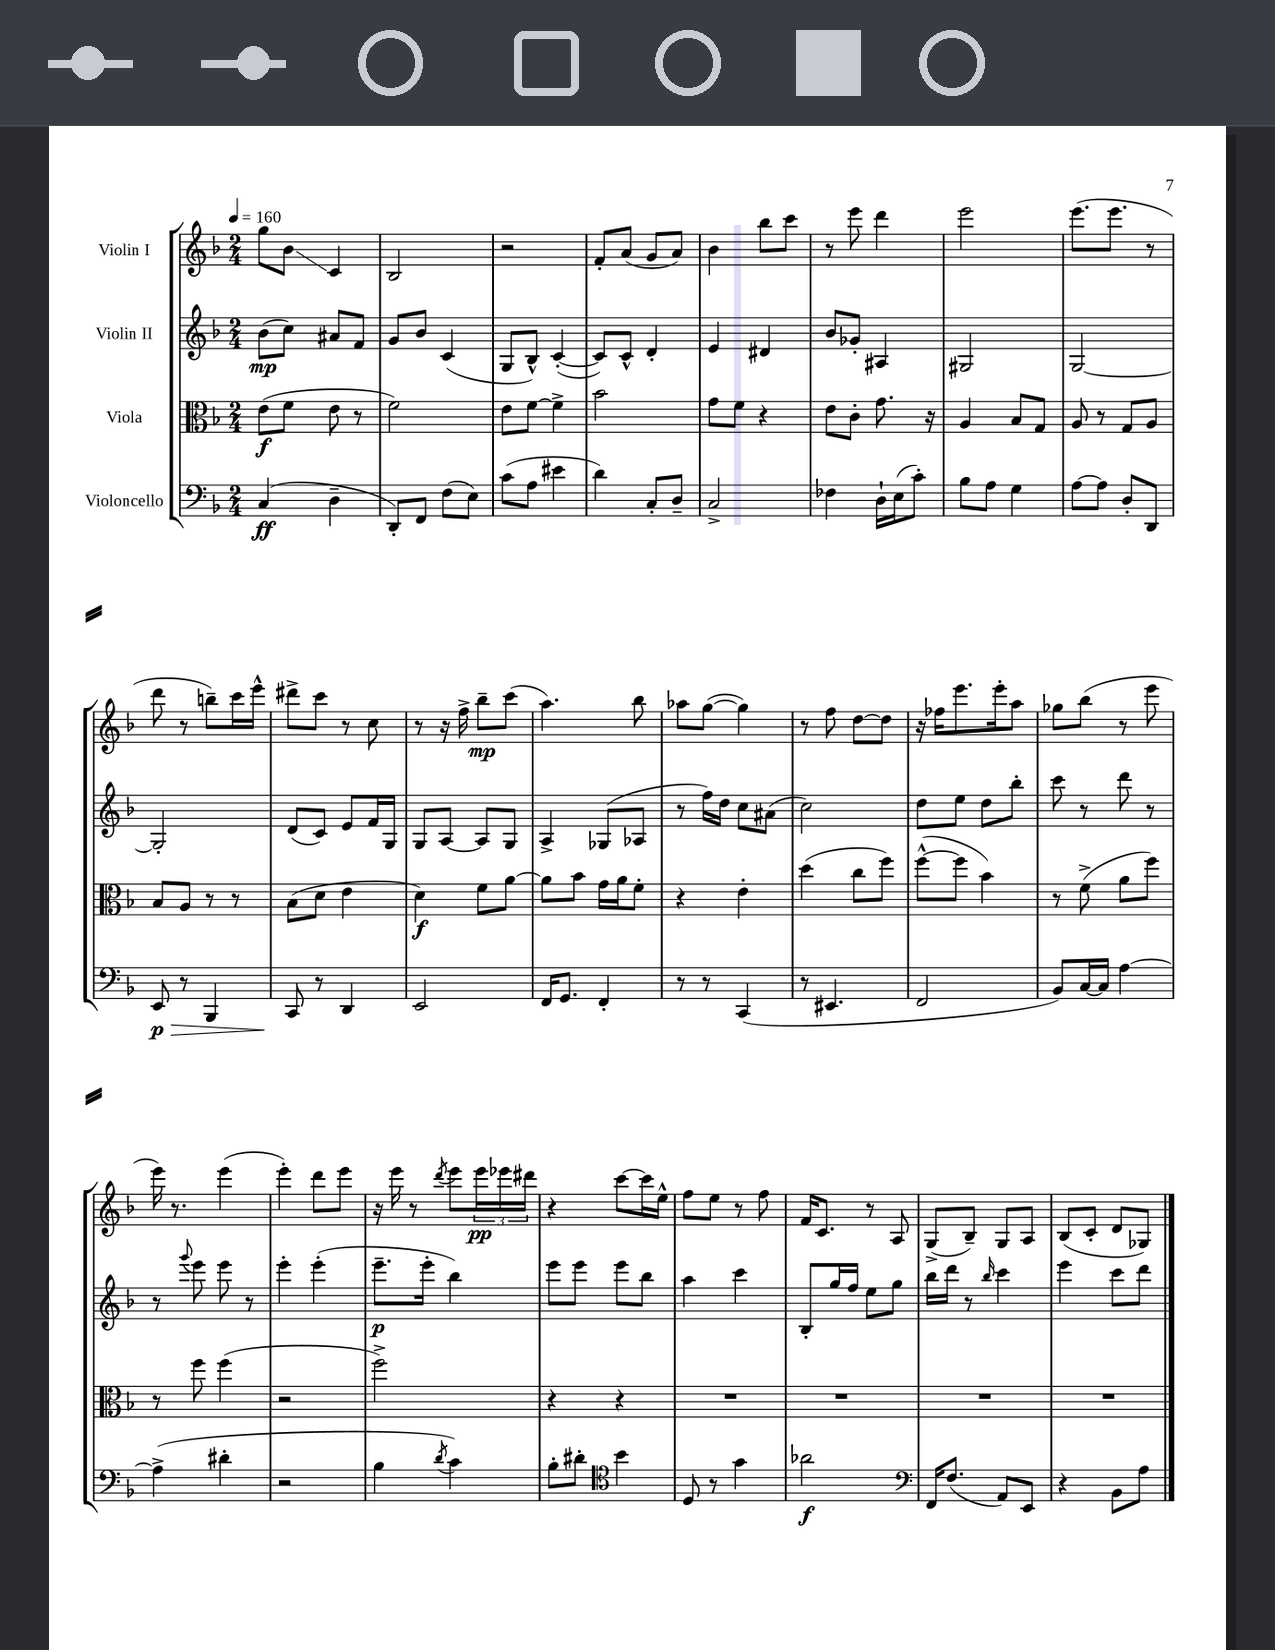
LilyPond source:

<<
\new StaffGroup <<
\new Staff = "s0" \with { instrumentName = "Violin I" } {
    \clef treble \key f \major \numericTimeSignature \time 2/4 \tempo 4 = 160
    g''8 bes'8\glissando c'4 |
    bes2 |
    r2 |
    f'8-. a'8( g'8 a'8) |
    bes'4 bes''8 c'''8 |
    r8 e'''8 d'''4 |
    e'''2 |
    e'''8.( e'''8. r8 |
    d'''8 r8 b''8--) c'''16 e'''16-^ |
    dis'''8-> c'''8 r8 c''8 |
    r8 r16 f''16-> bes''8--\mp c'''8( |
    a''4.) bes''8 |
    aes''8 g''8~( g''4) |
    r8 f''8 d''8~ d''8 |
    r16 fes''16 e'''8. e'''16-. a''8 |
    ges''8 bes''8( r8 e'''8 |
    e'''16) r8. e'''4( |
    e'''4-.) d'''8 e'''8 |
    r16 e'''16 r8 \acciaccatura { d'''8 } e'''8 \tuplet 3/2 { e'''16\pp ees'''16 dis'''16 } |
    r4 c'''8~ c'''16 e''16-^ |
    f''8 e''8 r8 f''8 |
    f'16 c'8. r8 a8 |
    g8->( bes8--) g8 a8 |
    bes8( c'8-. d'8 ges8) \bar "|." |
}
\new Staff = "s1" \with { instrumentName = "Violin II" } {
    \clef treble \key f \major \numericTimeSignature \time 2/4
    bes'8\mp( c''8) ais'8 f'8 |
    g'8 bes'8 c'4( |
    g8 bes8-^) c'4~-.( |
    c'8) c'8-^ d'4-. |
    e'4 dis'4 |
    bes'8 ges'8-. ais4 |
    gis2 |
    g2~ |
    g2-. |
    d'8( c'8) e'8 f'16 g16 |
    g8 a8~ a8 g8 |
    a4-> ges8( aes8 |
    r8 f''16) d''16 c''8 ais'8( |
    c''2) |
    d''8 e''8 d''8 bes''8-. |
    c'''8 r8 d'''8 r8 |
    r8 \appoggiatura { g'''8 } e'''8 e'''8 r8 |
    e'''4-. e'''4-.( |
    e'''8.--\p e'''16-. bes''4) |
    e'''8 e'''8 e'''8 bes''8 |
    a''4 c'''4 |
    bes8-. g''16 f''16 e''8 g''8 |
    bes''16 d'''16 r8 \grace { bes''16 } c'''4 |
    e'''4 c'''8 d'''8 \bar "|." |
}
\new Staff = "s2" \with { instrumentName = "Viola" } {
    \clef alto \key f \major \numericTimeSignature \time 2/4
    e'8\f( f'8 e'8 r8 |
    f'2) |
    e'8 f'8~ f'4-> |
    bes'2 |
    g'8 f'8 r4 |
    e'8 c'8-. g'8. r16 |
    a4 bes8 g8 |
    a8 r8 g8 a8 |
    bes8 a8 r8 r8 |
    bes8( d'8 e'4 |
    d'4\f) f'8 a'8~ |
    a'8 bes'8 g'16 a'16 f'8-. |
    r4 e'4-. |
    d''4( c''8 f''8) |
    f''8~-^( f''8 bes'4) |
    r8 f'8->( a'8 f''8) |
    r8 f''8 f''4( |
    r2 |
    f''2->) |
    r4 r4 |
    R2 |
    R2 |
    R2 |
    R2 \bar "|." |
}
\new Staff = "s3" \with { instrumentName = "Violoncello" } {
    \clef bass \key f \major \numericTimeSignature \time 2/4
    c4\ff( d4-- |
    d,8-.) f,8 f8( e8) |
    c'8( a8 eis'4 |
    d'4) c8-. d8-- |
    c2-> |
    fes4 d16-! e16( c'8-.) |
    bes8 a8 g4 |
    a8~ a8 d8-. d,8 |
    e,8\p\> r8 bes,,4 |
    c,8\! r8 d,4 |
    e,2 |
    f,16 g,8. f,4-. |
    r8 r8 c,4( |
    r8 eis,4. |
    f,2 |
    bes,8) c16~ c16 a4~ |
    a4->( dis'4-. |
    r2 |
    bes4 \acciaccatura { d'8 } c'4) |
    bes8-. dis'8-. \clef tenor bes'4 |
    d8 r8 g'4 |
    aes'2\f |
    \clef bass f,16 f8.( a,8) e,8 |
    r4 bes,8 a8 \bar "|." |
}
>>
>>
\layout { \context { \Score \remove "Bar_number_engraver" } }
